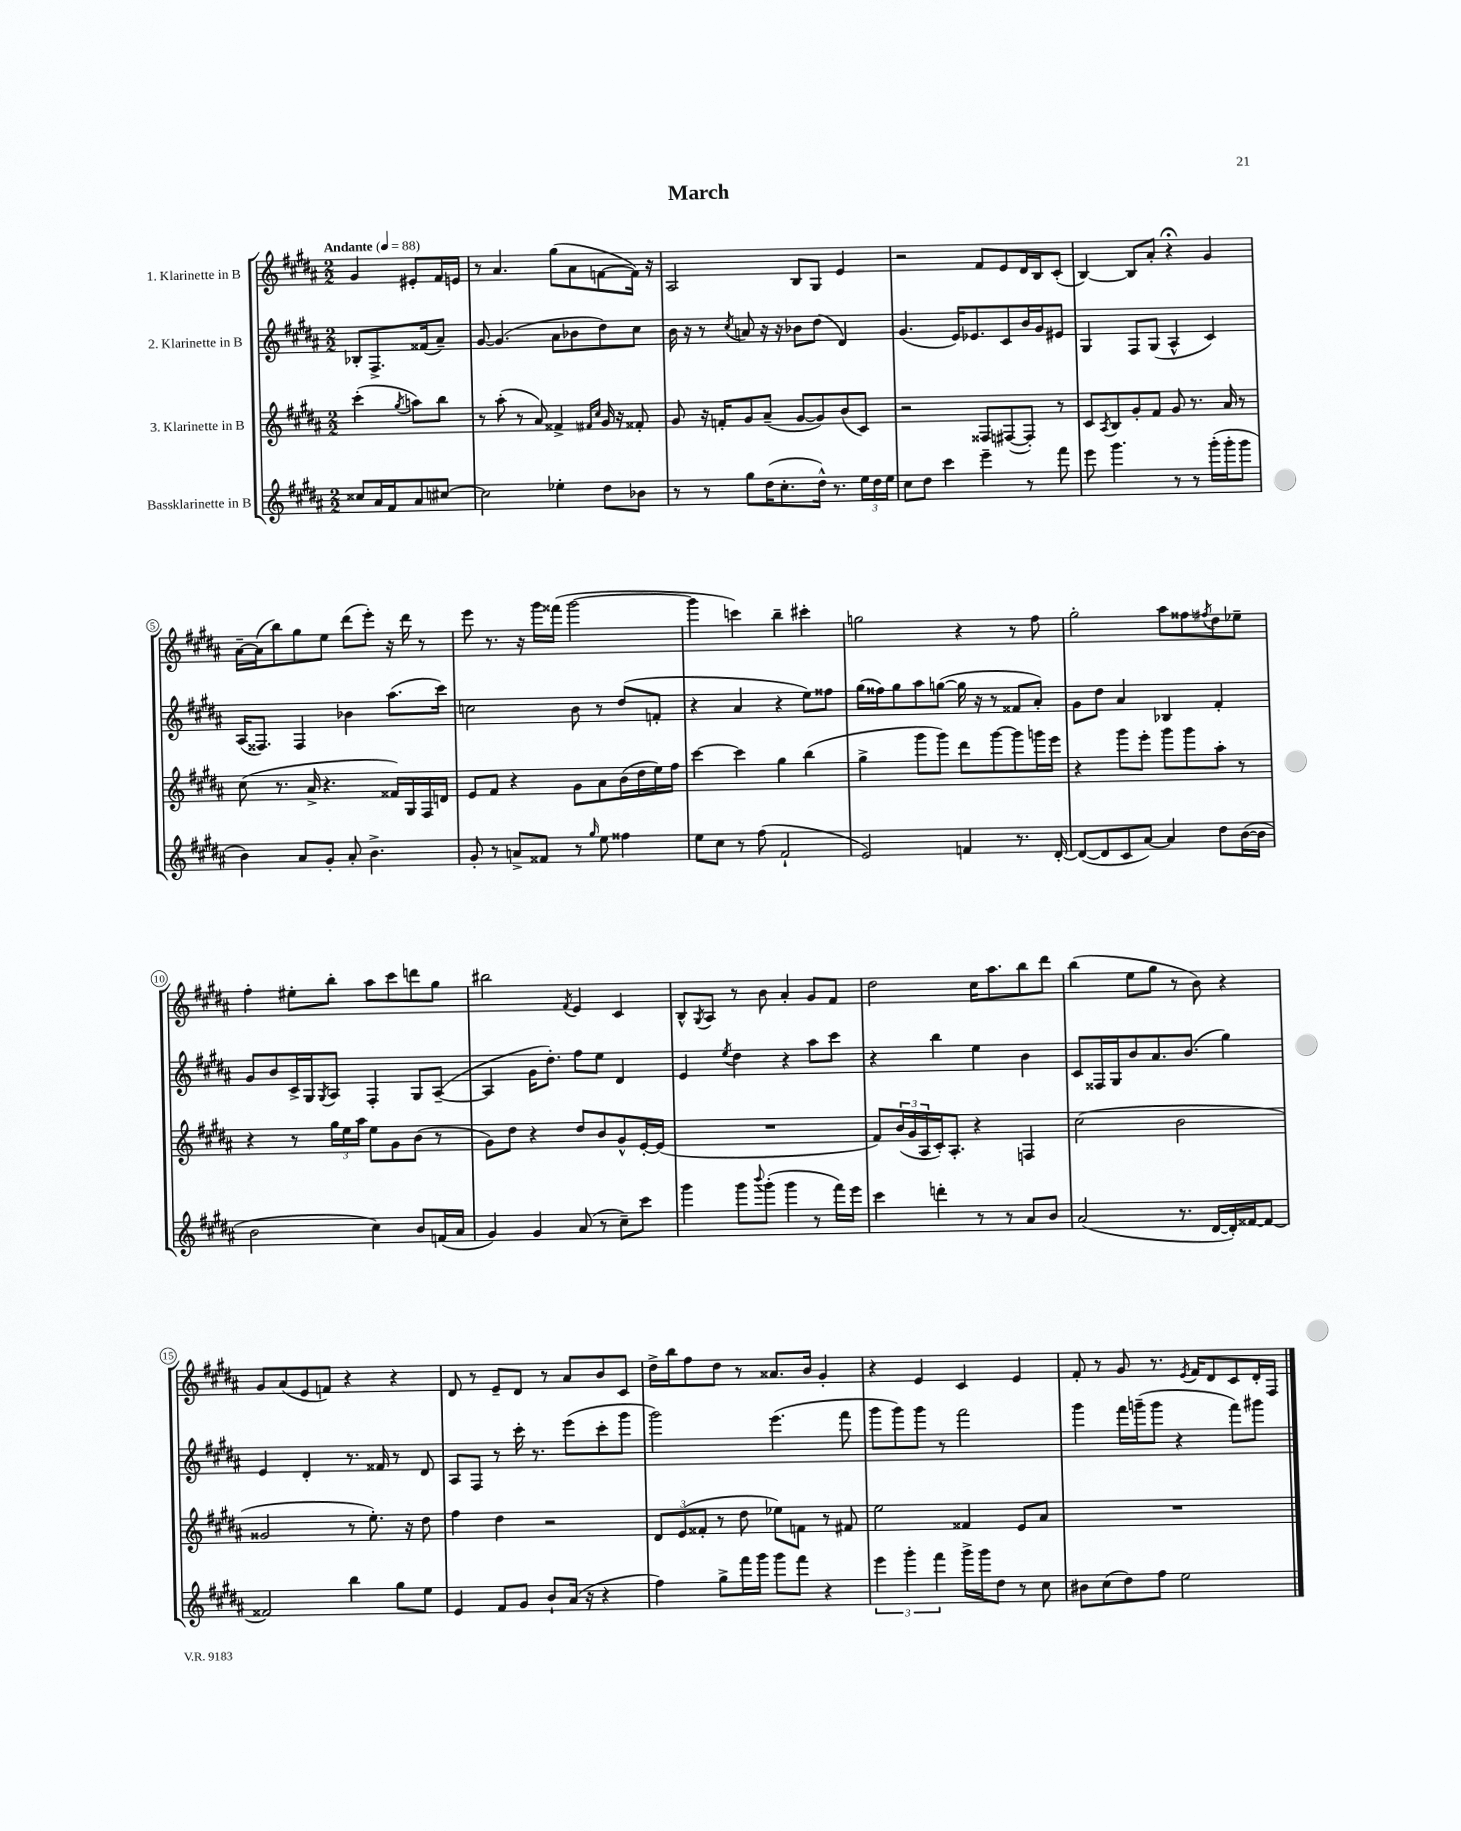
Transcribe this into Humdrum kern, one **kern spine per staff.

**kern	**kern	**kern	**kern
*part4	*part3	*part2	*part1
*staff4	*staff3	*staff2	*staff1
*I"Bassklarinette in B	*I"3. Klarinette in B	*I"2. Klarinette in B	*I"1. Klarinette in B
*clefG2	*clefG2	*clefG2	*clefG2
*k[f#c#g#d#a#]	*k[f#c#g#d#a#]	*k[f#c#g#d#a#]	*k[f#c#g#d#a#]
*M2/2	*M2/2	*M2/2	*M2/2
*MM88	*MM88	*MM88	*MM88
=	=	=	=
!	!	!	!LO:TX:a:B:t=Andante
8cc##X/L	(4ccc#'\	8B-X'/L	4g#/
16a#/L	.	8.F#^/	.
16f#/J	.	.	.
.	8qgg#/	.	.
8a#/	8aan\L)	.	8e#X'/L
.	.	(16f##X/k	.
[8cc#X/J	8bb\J	8a#~/J)	16f#/L
.	.	.	16en/JJ
=1	=1	=1	=1
2cc#\]	8r	[8g#/	8r
.	(8aa#'\	(4.g#/]	4.a#/
.	8r	.	.
.	8a#/)	.	.
4ee-X'\	4f##X^/	8a#\L	(8gg#\L
.	.	8b-X\	8a#\
.	16qqf#X/LL	.	.
.	16qqcc#/JJ	.	.
8dd#\L	16g#/	8dd#\)	[8fn\
.	16r	.	.
8b-X\J	8f##X'/	8cc#\J	16f\Jk])
.	.	.	16r
=2	=2	=2	=2
8r	8g#/	16b\	2A#/
.	.	16r	.
8r	16r	8r	.
.	16fn'/KL	.	.
.	.	8qcc#/	.
8gg#\L	8g#/	8an/	.
(16dd#\K	(8a#~/J	16r	.
8.cc#'\	.	16r	.
.	[8g#/L	8b-X\L	8B/L
16dd#^^\Jk)	8g#/])	(8dd#\J	8G#/J
8.r	.	.	.
.	(8b/	4d#/)	4e/
24ee\LL	8c#/J)	.	.
24dd#\	.	.	.
24ee\JJ	.	.	.
=3	=3	=3	=3
8cc#\L	2r	(4.g#/	2r
8dd#\J	.	.	.
4ccc#\	.	.	.
.	.	16e/KL)	.
.	.	8.e-X/	.
4eee~\	8F##X/L	.	8f#/L
.	([8F#X/	8c#/	8e/
8r	8F#'/J])	16b/L	16d#/L
.	.	16g#/J	16B/J
8fff#\	8r	8e#X/J	(8c#'/J
=4	=4	=4	=4
8eee\	8c#/L	4G#/	[4B/)
.	8qA#/	.	.
4.ggg#\	8B/	.	.
.	8g#'/	8F#/L	8B/L]
.	8f#/J	(8G#/J	8a#'/J
8r	8g#/	4A#^^/	4r;<
8r	8.r	.	.
(16ggg#'\LL	.	4c#/)	4g#/
16ggg#'\J	16a#/	.	.
8ggg#\J	8r	.	.
!!LO:LB:g=z
=5	=5	=5	=5
4b\)	(8cc#\	(16A#/KL	[16a#~\LL
.	.	8.F##X/J)	(16a#\J]
.	8.r	.	8bb\)
8a#/L	.	4F##/	8gg#\
.	16a#^/	.	.
8g#'/J	4.r	.	8ee\J
8a#'/	.	4b-X\	(8ddd#\L
4.b^\	.	.	8eee'\J)
.	16f##X/LL)	(8.aa#\L	16r
.	16G#/	.	16ddd#\
.	16F#/	.	8r
.	16dn/JJ	16ccc#\Jk)	.
=6	=6	=6	=6
8g#'/	8e/L	2ccn\	8eee\
8r	8f#/J	.	8.r
8an^/L	4r	.	.
.	.	.	16r
8f##X/J	.	.	16ggg#\LL
.	.	.	(16fff##X\JJ
8r	8g#\L	8b\	[2ggg#\
16qqgg#/	.	.	.
8ee\	8a#\	8r	.
4ff##X\	(16b\L	(8dd#/L	.
.	16dd#\	.	.
.	16ee\)	8fn'/J	.
.	16ff#\JJ	.	.
=7	=7	=7	=7
8ee\L	[4ccc#\	4r	4ggg#\]
8cc#\J	.	.	.
8r	4ccc#\]	4a#/	4cccn\)
(8ff#\	.	.	.
2f#`/	4gg#\	4r	4bb~\
.	(4bb\	8ee\L)	4ccc#X'\
.	.	8ff##X\J	.
=8	=8	=8	=8
2e/)	4gg#^\	(16gg#\LL	2ggn\
.	.	16ff##X\J)	.
.	.	8gg#\	.
.	8ggg#\L	8aa#\	.
.	8ggg#\J)	([8ggn\J	.
4fn/	8ddd#\L	16gg\]	4r
.	.	16r	.
.	[8ggg#\	8r	.
8.r	8ggg#\]	8f##X/L	8r
.	16gggn\L	8a#'/J)	8ff#\
[16d#'/	16eee\JJ	.	.
=9	=9	=9	=9
(8d#/L_	4r	8g#\L	2gg#'\
8d#/]	.	8dd#\J	.
8c#/	8ggg#\L	4a#/	.
[8a#/J)	8eee'\J	.	.
4a#/]	8ggg#\L	4B-X/	8aa#\L
.	8ggg#\	.	8ff##X\
.	.	.	8qff#X/
8dd#\L	8aa#'\J	4f#'/	8dd#\
([16b\L	8r	.	8ee-X~\J
16b\JJ]	.	.	.
!!LO:LB:g=z
=10	=10	=10	=10
2b\	4r	8g#/L	4ff#'\
.	.	8b/	.
.	8r	16c#^/L	8ee#X'\L
.	.	16G#/J	.
.	.	8qG#/	.
.	24gg#\LL	8A#/J	8bb'\J
.	24ee\	.	.
.	24aa#\JJ	.	.
4cc#\)	8ee\L	4F#'/	8aa#\L
.	8g#\	.	8ccc#\
8b/L	(8b\J	8G#/L	8dddn\
(16fn/L	8r	([8A#~/J	8gg#\J
16a#/JJ	.	.	.
=11	=11	=11	=11
4g#/)	8g#\L)	4A#/]	2bb#X\
.	8dd#\J	.	.
4g#/	4r	16g#\KL	.
.	.	8.dd#'\J)	.
.	.	.	8qf#/
(8a#/	8dd#/L	8ff#\L	4e/
8r	8b/	8ee\J	.
8cc#~\L)	8g#^^/	4d#/	4c#/
8ccc#\J	[16e'/L	.	.
.	(16e/JJ]	.	.
=12	=12	=12	=12
4ggg#\	1r	4e/	8B^^/L
.	.	.	8qG#/
.	.	.	8A#/J
.	.	8qee/	.
8ggg#\L	.	4dd#\	8r
8qqbbb/	.	.	.
(8ggg#'\J	.	.	8b\
4ggg#\	.	4r	4a#'/
8r	.	8aa#\L	8g#/L
16fff#\LL)	.	8ccc#\J	8f#/J
16eee\JJ	.	.	.
=13	=13	=13	=13
4ccc#\	8f#/L)	4r	2dd#\
.	(24b/L	.	.
.	24g#/	.	.
.	24A#/	.	.
4dddn'\	16c#'/J)	4bb\	.
.	8.A#'/J	.	.
8r	4r	4ee\	16cc#\KL
.	.	.	8.aa#\
8r	.	.	.
8a#/L	4Fn/	4b\	8bb\
8b/J	.	.	8ddd#\J
=14	=14	=14	=14
(2a#/	(2cc#\	8c#/L	(4bb\
.	.	16F##X/L	.
.	.	16G#/J	.
.	.	8b/	8ee\L
.	.	8.a#/	8gg#\J
8.r	2b\	.	8r
.	.	(8.b/J	.
.	.	.	8b\)
[16d#/LL	.	.	.
16d#'/])	.	4gg#\)	4r
[16f##X/J	.	.	.
8f##/J_	.	.	.
!!LO:LB:g=z
=15	=15	=15	=15
2f##X/]	2g##X/	4e/	8g#/L
.	.	.	(8a#/
.	.	4d#'/	8e/
.	.	.	8fn/J)
4bb\	8r	8.r	4r
.	8.ee'\)	.	.
.	.	16f##X/	.
8gg#\L	.	8r	4r
.	16r	.	.
8ee\J	8dd#\	8d#/	.
=16	=16	=16	=16
4e/	4ff#\	8A#/L	8d#/
.	.	8F#/J	8r
8f#/L	4dd#\	8r	8e~/L
8g#/J	.	16ccc#'\	8d#/J
.	.	8.r	.
8b`/L	2r	.	8r
(16a#/Jk	.	(8eee\L	8a#/L
16r	.	.	.
4r	.	8ccc#'\	8b/
.	.	8ggg#\J	8c#/J
=17	=17	=17	=17
4ff#\)	12d#/L	2ggg#\)	16dd#^\LL
.	.	.	16bb\J
.	(12e/	.	.
.	.	.	8ff#\
.	12f##X'/J	.	.
8gg#^\L	8r	.	8dd#\J
16fff#\L	8dd#\	.	8r
16ggg#\JJ	.	.	.
8ggg#\L	8ee-X\L)	(4.eee\	8.a##X/L
8fff#\J	8fn\J	.	.
.	.	.	16b/Jk
4r	8r	.	4g#'/
.	8f#X/	8fff#\	.
=18	=18	=18	=18
6eee\	2ee\	8ggg#\L	4r
.	.	8ggg#\)	.
6ggg#'\	.	.	.
.	.	8ggg#\J	4e/
6fff#\	.	.	.
.	.	8r	.
16ggg#^\LL	4f##X/	2fff#\	4c#/
16ggg#\J	.	.	.
8dd#\J	.	.	.
8r	8e/L	.	4e/
8cc#\	8a#/J	.	.
=19	=19	=19	=19
8b#X\L	1r	4ggg#\	8f#'/
(8cc#\	.	.	8r
8dd#\)	.	16fff#\LL	8g#/
.	.	(16gggn~\J	.
8ff#\J	.	8ggg\J	8.r
2ee\	.	4r	.
.	.	.	8qe/
.	.	.	16f#/KL
.	.	.	8d#/
.	.	8fff#\L)	8c#/
.	.	8ggg#X\J	16d#'/L
.	.	.	16F#/JJ
==	==	==	==
*-	*-	*-	*-
